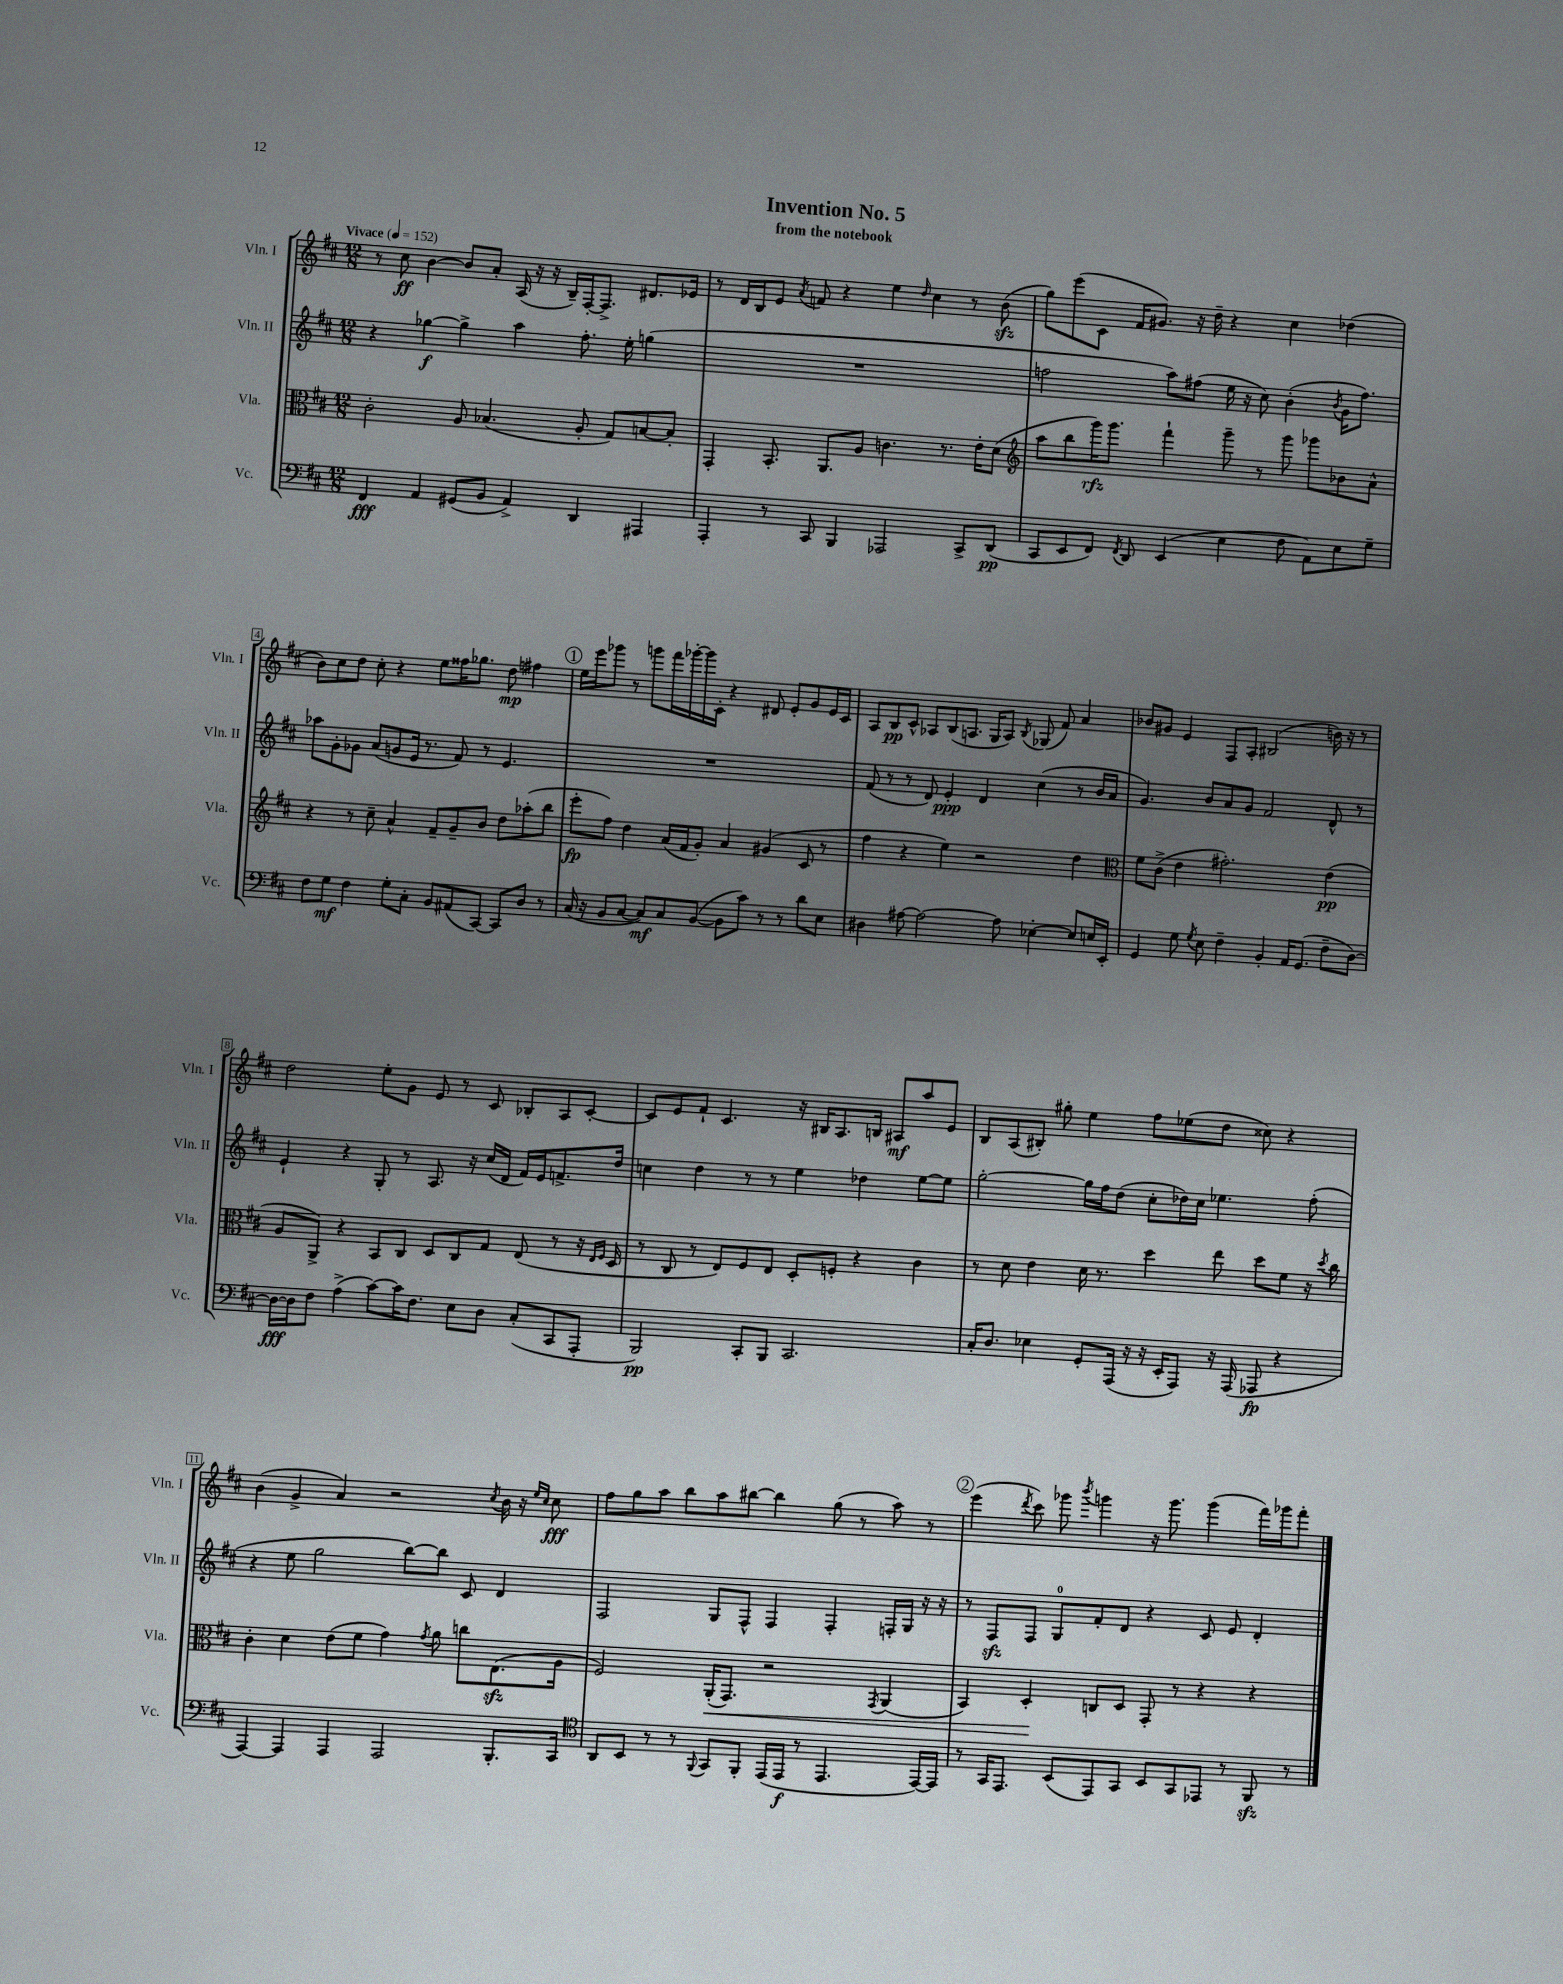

**kern	**kern	**kern	**kern
*staff4	*staff3	*staff2	*staff1
*clefF4	*clefC3	*clefG2	*clefG2
*k[f#c#]	*k[f#c#]	*k[f#c#]	*k[f#c#]
*M12/8	*M12/8	*M12/8	*M12/8
*MM152	*MM152	*MM152	*MM152
4FF#/	2c#'\	4r	8r
.	.	.	8cc#\
4AA/	.	[4gg-\	[4b\
(8GG#/L	8A/	4gg-^\]	8b/]L
8BB/J	(4.B-/	.	8a'/J
4AA^/)	.	4aa\	(16A/
.	.	.	16r
.	.	.	16r
.	.	.	16B~/LL)
4DD/	8A'/	8.ff#'\	[16F#'/J
.	.	.	8.F#^/]J
.	8G/L)	.	.
.	.	16ee'\	.
4AAA#/	[8B/	(4gg\	8.d#/L
.	8B'/]J	.	.
.	.	.	16e-/Jk
=	=	=	=
4AAA'/	4GG'/	1.r	8r
.	.	.	16d/LL
.	.	.	16B/J
8r	8.BB'/	.	8e/J
.	.	.	8qa/
8CC#/	.	.	8f/
.	8.AA/L	.	.
4BBB/	.	.	4r
.	8A/J	.	.
2AAA-/	4.c\	.	4ee\
.	.	.	16qqdd/
.	.	.	4cc#\
.	8.r	.	.
8CC#^/L	.	.	8r
.	16e'\LK	.	.
(8DD/J	(8d\J	.	(8b\
=	=	=	=
*	*clefG2	*	*
8CC#/L	8aa\L	2ff\	8gg\L)
8EE/	8bb\	.	(8eee\
8FF#/J)	16ggg\K)	.	8c#\J
.	8.ggg\J	.	.
8qFF#/	.	.	.
8DD/	.	.	16f#/LK
.	.	.	8.g#/J)
(4EE/	4fff#`\	8aa\L)	.
.	.	(8ff#\J	16r
.	.	.	16dd~\
4E\	8ggg~\	16ee\	4r
.	.	16r	.
.	8r	8cc#\)	.
8F#\	8ggg\	(4b'\	4cc#\
8AA\L)	8ggg-\L	.	.
.	.	8qb/	.
8E\	8b-\	16g\LK	(4dd-\
.	.	8.ff#\J)	.
8G~\J	8a^^\J	.	.
=	=	=	=
8F#\L	4r	8aa-\L	8b\L)
8G\J	.	8g'\	8cc#\
4F#\	8r	8g-\J	8dd\J
.	8cc#~\	(8a/L	8cc#'\
8G'\L	4a^^/	8g/	4r
8C#'\J	.	16e/Jk	.
.	.	8.r	.
8BB/L	8f#~/L	.	8ee\L
(8AA#/	8g~/	8f#/)	16ff##\K
.	.	.	8.gg-\J
[8CC#/J)	8b/J	8r	.
8CC#/]L	8dd\L	4.e/	8dd\
8D/J	(8aa-'\	.	4ff#\
8r	8bb\J	.	.
=	=	=	=
(16C#/	8eee'\L	1.r	16ee\LL
16r	.	.	16eee\J
8BB/L	8ff#\J)	.	8ggg-\J
[8C#/J	4dd\	.	8r
8C#/]L)	.	.	8ggg\L
8C#/	(16a/LL	.	16fff#\L
.	16f#/J	.	[16ggg-'\
([8BB/J	8g'/J)	.	16ggg-\]
.	.	.	16c#'\JJ
8BB\]L	4a/	.	4r
8c#\J)	.	.	.
8r	(4g#/	.	8d#/
8r	.	.	8e'/L
8d\L	8c#/	.	8g/
8E\J	8r	.	16e/L
.	.	.	16c#/JJ
=	=	=	=
4D#\	4ff#\	(8f#/	8A/L
.	.	8r	8B/
[8A#\	4r	8r	8c#^^/J
2A#\_	.	8d/)	8A-/L
.	4ee\)	4e'/	(8B/
.	.	.	8.A/J
.	2r	4d/	.
.	.	.	16G/LK
8A#\]	.	.	8A/J)
.	.	.	8qB/
[4E-'\	.	(4cc#\	(8G-/
.	.	.	8f#/)
8E-/]L	4dd\	8r	4a/
16E/L	.	16b/LL	.
16EE'/JJ	.	16a/JJ	.
=	=	=	=
*	*clefC3	*	*
4GG/	8f#\L	4.g/)	8b-/L
.	(8c#^\J	.	8g#/J
8G\	4e\	.	4e/
8qG/	.	.	.
8E\	.	8b/L	.
4F#~\	2.g#'\)	8a/	8F#/L
.	.	8g/J	8A'/J
4BB'/	.	2f#/	(2B#/
16AA/LK	.	.	.
(8.GG/J	.	.	.
8F#~\L	(4e\	8d^^/	16b\)
.	.	.	16r
[8D\J)	.	8r	8r
=	=	=	=
16D\_LL	8A/L	4e`/	2dd\
16D\]J	.	.	.
8F#\J	8AA^/J)	.	.
(4A^\	4r	4r	.
[8c#\L)	8BB/L	8G'/	8ee'\L
16c#\]K	8C#/J	8r	8g\J
8.F#\J	.	.	.
.	8D/L	8.A/	8e/
8E\L	8C#/	.	8r
.	.	16r	.
8D\J	8G/J	(16cc#/LL	8c#/
.	.	16d/JJ	.
(8C#'/L	(8E/	16f#/LL)	8B-'/L
.	.	16e/J	.
8CC#/	8r	8.f^/	8A/
8AAA'/J	16r	.	[8c#'/J
.	16qqE/LL	.	.
.	16qqF#/JJ	.	.
.	16D/	16dd/Jk	.
=	=	=	=
2BBB/)	8r	4cc\	8c#/]L
.	8C#/	.	8e/
.	8r	4dd\	8f#`/J
.	8E/L)	.	4.c#/
8CC#'/L	8F#/	8r	.
8BBB/J	8E/J	8r	.
2.CC#/	8D'/L	4ee\	16r
.	.	.	16B#/LK
.	8F'/J	.	8.A/
.	4r	4dd-\	.
.	.	.	16B/Jk
.	.	.	8A#/L
.	4c#\	[8ee\L	8aa/
.	.	8ee\]J	8e/J
=	=	=	=
16C#'/LK	8r	[2gg'\	8B/L
8.D/J	.	.	.
.	8d\	.	(8A/
4E-\	4e\	.	8B#'/J)
.	.	.	8gg#'\
8GG'/L	16d\	16gg\]LL	4ee\
.	8.r	16ff#\J	.
(16AAA/Jk	.	(8dd\J	.
16r	.	.	.
16r	4dd\	8cc#'\L	8ff#\L
16EE'/LK	.	.	.
8AAA/J)	.	16dd-\L)	(8ee-\
.	.	16cc#\JJ	.
16r	8ee\	4.ee-\	8dd\J
(16AAA/	.	.	.
8AAA-/	8dd\L	.	8cc##\)
4r	8f#\J	.	4r
.	16r	(8ff#'\	.
.	8qdd/	.	.
.	16cc#\	.	.
=	=	=	=
[4AAA/)	4c#'\	4r	(4b\
4AAA/]	4d\	8ee\	4g^/
.	.	2gg\	.
4AAA/	(8e\L	.	4a/)
.	8f#\J	.	.
2AAA/	4g\)	.	2r
.	.	[8bb\L)	.
.	8qg/	.	.
.	8a\	8bb\]J	.
.	8cc\L	8c#/	.
.	.	.	8qcc#/
8.BBB'/L	(8.E\	4d/	16b\
.	.	.	16r
.	.	.	16qqee/LL
.	.	.	16qqcc#/JJ
.	.	.	8cc#\
16CC#/Jk	16A\Jk	.	.
=	=	=	=
*clefC4	*	*	*
8AA/L	2F#/)	2F#/	8ff#\L
8BB/J	.	.	8gg\
8r	.	.	8aa\J
8r	.	.	8bb\L
8qqFF#/	.	.	.
8GG/L	(16AA'/LK	8G/L	8aa\
.	8.GG/J)	.	.
8FF#'/J	.	8F#^^/J	[8bb#\J
(16EE/LL	2r	4F#/	4bb#\]
16EE/JJ	.	.	.
8r	.	.	.
4.EE/	.	4F#'/	(8gg\
.	.	.	8r
.	8qGG/	.	.
.	(4AA/	16F'/LL	8aa\)
.	.	16G/JJ	.
[16EE/LL)	.	16r	8r
16EE/]JJ	.	16r	.
=	=	=	=
8r	4BB/)	8r	(4eee\
16GG/LK	.	8F#/L	.
8.EE/J	.	.	.
.	.	.	8qddd/
.	4D'/	8F#/J	8ccc#\)
(8BB/L	.	8G/L	8ggg-\
.	.	.	8qbbb/
8EE/)	8C/L	8f#'/	4ggg\
8GG/J	8D/J	8d/J	.
8BB/L	8GG'/	4r	16r
.	.	.	8.ggg\
8GG/	8r	.	.
8EE-/J	4r	8c#/	(4ggg\
8r	.	8e/	.
8FF#/	4r	4d'/	16fff#\LL)
.	.	.	16ggg-\J
8r	.	.	8fff#'\J
==	==	==	==
*-	*-	*-	*-
